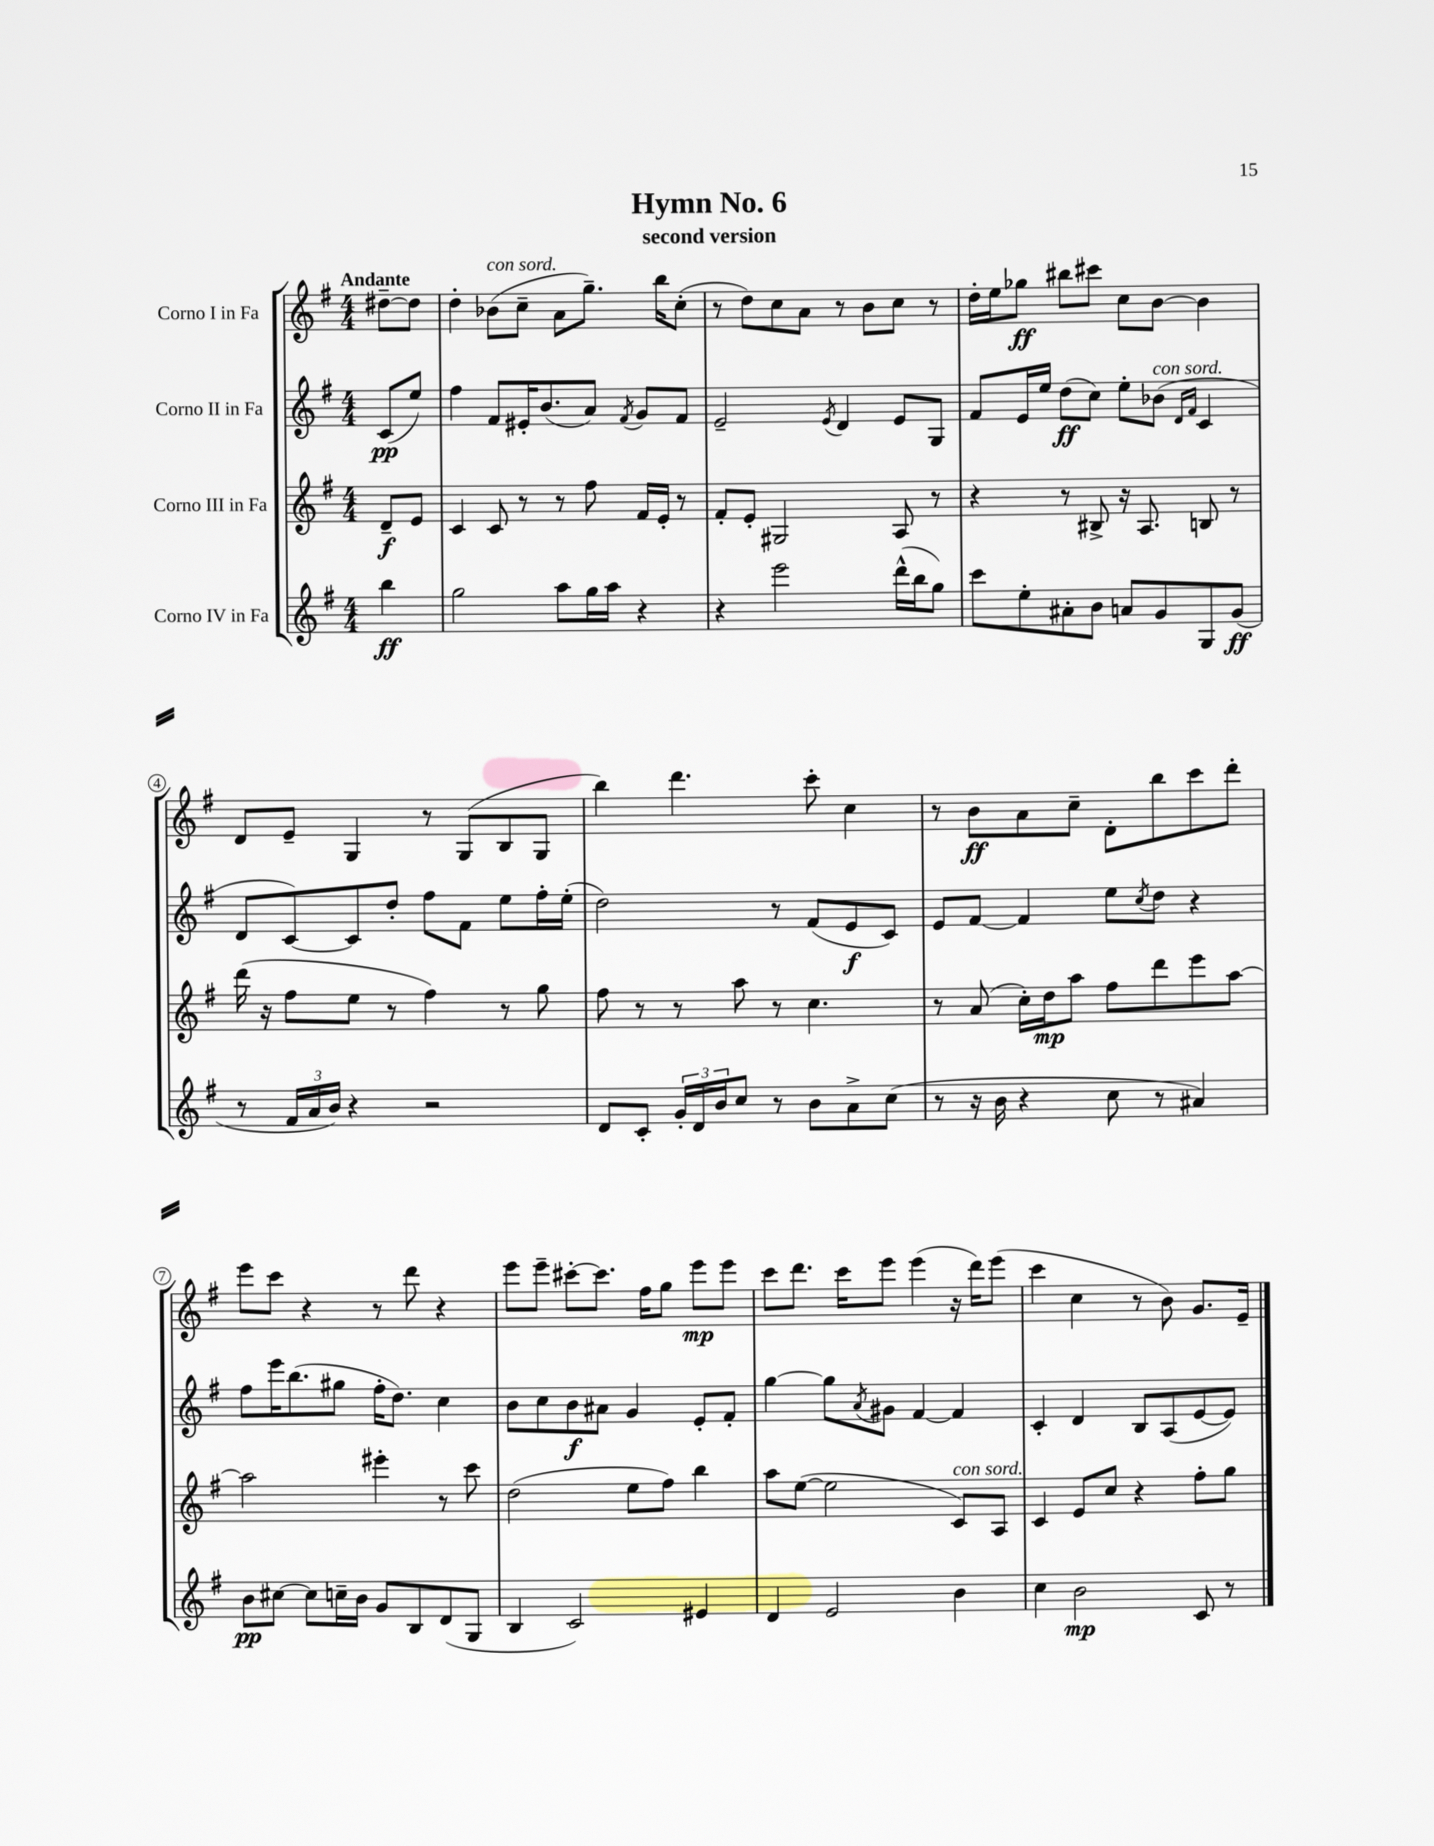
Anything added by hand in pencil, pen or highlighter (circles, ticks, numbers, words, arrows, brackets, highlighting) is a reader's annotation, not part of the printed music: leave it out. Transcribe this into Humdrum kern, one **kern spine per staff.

**kern	**kern	**kern	**kern
*staff4	*staff3	*staff2	*staff1
*clefG2	*clefG2	*clefG2	*clefG2
*k[f#]	*k[f#]	*k[f#]	*k[f#]
*M4/4	*M4/4	*M4/4	*M4/4
4bb	8d~	(8c	[8dd#~
.	8e	8ee)	8dd#]
=	=	=	=
2gg	4c	4ff#	4dd'
.	8c	8f#	(8b-
.	8r	16e#'	8cc~
.	.	(8.b	.
8aa	8r	.	8a
16gg	8ff#	8a)	8.gg~)
16aa	.	.	.
.	.	8qf#	.
4r	16f#	8g	.
.	16e'	.	16bb
.	8r	8f#	(8cc'
=	=	=	=
4r	8f#'	2e~	8r
.	8e'	.	8dd)
2eee	2G#	.	8cc
.	.	.	8a
.	.	8qe	.
.	.	4d	8r
.	.	.	8b
(16ddd^^	8A	8e	8cc
16bb	.	.	.
8gg)	8r	8G	8r
=	=	=	=
8ccc	4r	8f#	16dd'
.	.	.	16ee
8ee'	.	16e	8gg-
.	.	16ee	.
8a#'	8r	(8dd	8bb#
8b	8B#^	8cc)	8ccc#
8a	16r	8ee'	8cc
.	8.A	.	.
8g	.	(8b-	[8b
.	.	16qqd	.
.	.	16qqf#	.
8G	8B	4c	4b]
(8g	8r	.	.
=	=	=	=
8r	(16ddd	8d	8d
.	16r	.	.
24f#	8ff#	[8c)	8e~
24a	.	.	.
24b)	.	.	.
4r	8ee	8c]	4G
.	8r	8dd'	.
2r	4ff#)	8ff#	8r
.	.	8f#	(8G
.	8r	8ee	8B
.	8gg	16ff#'	8G
.	.	(16ee'	.
=	=	=	=
8d	8ff#	2dd)	4bb)
8c'	8r	.	.
24g'	8r	.	4.ddd
24d	.	.	.
24b	.	.	.
8cc	8aa	.	.
8r	8r	8r	.
8b	4.cc	(8f#	8ccc'
8a^	.	8e	4cc
(8cc	.	8c)	.
=	=	=	=
8r	8r	8e	8r
16r	(8a	[8f#	8b
16b	.	.	.
4r	16cc')	4f#]	8a
.	16dd	.	.
.	8aa	.	8cc~
8cc	8ff#	8ee	8d'
.	.	8qcc	.
8r	8ddd	8dd	8bb
4a#)	8eee	4r	8ccc
.	[8aa	.	8ddd'
=	=	=	=
8b	2aa]	8ff#	8eee
[8cc#	.	16eee	8ccc
.	.	(8.bb	.
8cc#]	.	.	4r
16cc~	.	8gg#	.
16b	.	.	.
8g	4eee#'	16ff#'	8r
.	.	8.dd)	.
8B	.	.	8ddd
(8d	8r	4cc	4r
8G	8ccc	.	.
=	=	=	=
4B	(2dd	8b	8eee
.	.	8cc	8eee~
2c)	.	8b	[8ccc#'
.	.	8a#	8.ccc#]
.	8ee	4g	.
.	.	.	16ff#
.	8ff#)	.	8gg
4e#	4bb	8e'	8eee
.	.	8f#'	8eee
=	=	=	=
4d	8aa	[4gg	8ccc
.	([8ee	.	8.ddd
2e	2ee]	8gg]	.
.	.	.	16ccc
.	.	8qa	.
.	.	8g#	8eee
.	.	[4f#	(4eee
4b	8c)	4f#]	16r
.	.	.	16ddd)
.	8A	.	(8eee
=	=	=	=
4cc	4c	4c'	4ccc
2b	8e	4d	4cc
.	8cc	.	.
.	4r	8B	8r
.	.	(8A	8b)
8c	8ff#'	[8e	8.g
8r	8gg	8e])	.
.	.	.	16e~
==	==	==	==
*-	*-	*-	*-
